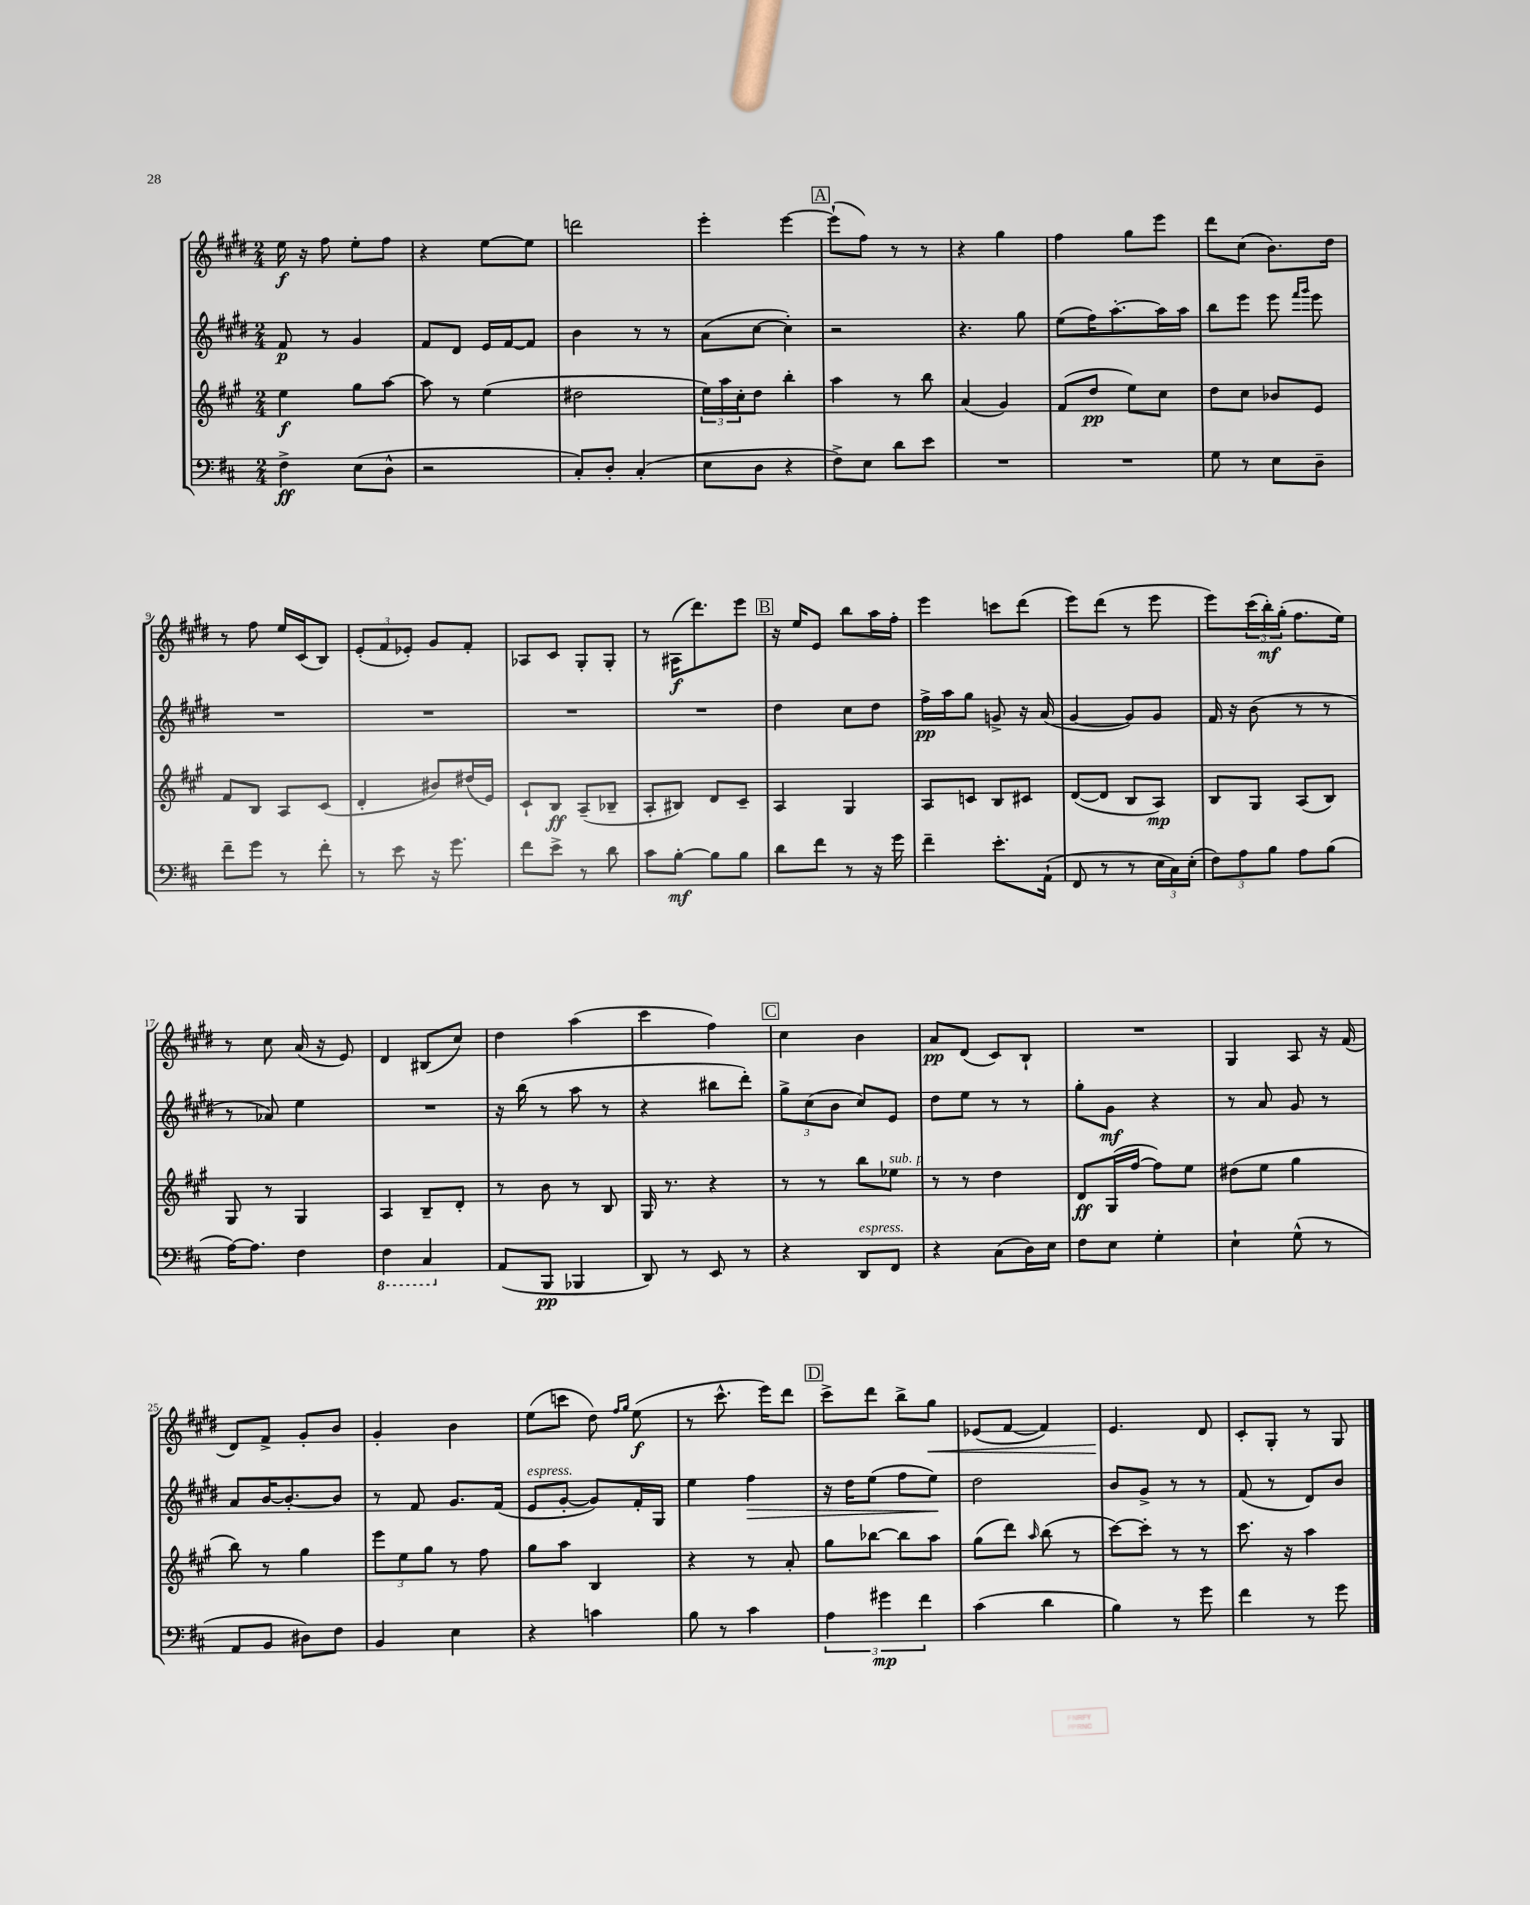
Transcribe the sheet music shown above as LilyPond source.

<<
\new StaffGroup <<
\new Staff = "s0" {
    \clef treble \key e \major \numericTimeSignature \time 2/4
    e''16\f r16 fis''8 e''8-. fis''8 |
    r4 e''8~ e''8 |
    d'''2 |
    e'''4-. e'''4~ |
    \mark \markup { \box "A" } e'''8-!( fis''8) r8 r8 |
    r4 gis''4 |
    fis''4 gis''8 e'''8 |
    dis'''8 cis''8( b'8.) dis''16 |
    r8 fis''8 e''16 cis'16( b8) |
    \tuplet 3/2 { e'8-.( fis'8 ees'8-.) } gis'8 fis'8-. |
    aes8 cis'8 gis8-. gis8-. |
    r8 ais16\f( dis'''8.) e'''8 |
    \mark \markup { \box "B" } r16 e''16 e'8 b''8 a''16 fis''16-. |
    e'''4 c'''8 dis'''8( |
    e'''8) dis'''8( r8 e'''8 |
    e'''8) \tuplet 3/2 { cis'''16( b''16-.\mf) gis''16-.( } fis''8. e''16) |
    r8 cis''8 a'16( r16 e'8) |
    dis'4 bis8( cis''8) |
    dis''4 a''4( |
    cis'''4 fis''4) |
    \mark \markup { \box "C" } cis''4 b'4 |
    a'8\pp dis'8( cis'8) b8-! |
    R2 |
    gis4 a8 r16 fis'16( |
    dis'8) fis'8-> gis'8-. b'8 |
    gis'4-. b'4 |
    e''8( c'''8 dis''8) \grace { fis''16 gis''16 } e''8\f( |
    r8 cis'''8.-^ e'''16) dis'''8 |
    \mark \markup { \box "D" } cis'''8-> dis'''8 b''8-> gis''8\< |
    ees'8( fis'8~ fis'4) |
    e'4.\! dis'8 |
    cis'8-. gis8-. r8 gis8 \bar "|." |
}
\new Staff = "s1" {
    \clef treble \key e \major \numericTimeSignature \time 2/4
    fis'8\p r8 gis'4 |
    fis'8 dis'8 e'16 fis'16~ fis'8 |
    b'4 r8 r8 |
    a'8( cis''8~ cis''4-.) |
    \mark \markup { \box "A" } r2 |
    r4. gis''8 |
    e''8( fis''16) a''8.~-. a''16 a''16 |
    b''8 e'''8 e'''8 \grace { fis'''16 gis'''16 } e'''8 |
    R2 |
    R2 |
    R2 |
    R2 |
    \mark \markup { \box "B" } dis''4 cis''8 dis''8 |
    fis''16->\pp a''16 gis''8 g'8-> r16 a'16( |
    gis'4~ gis'8) gis'8 |
    fis'16 r16 b'8( r8 r8 |
    r8 aes'8) e''4 |
    R2 |
    r16 b''16( r8 a''8 r8 |
    r4 bis''8 dis'''8-.) |
    \mark \markup { \box "C" } \tuplet 3/2 { gis''8-> cis''8( b'8 } cis''8) e'8 |
    dis''8 e''8 r8 r8 |
    gis''8-. gis'8\mf r4 |
    r8 a'8 gis'8 r8 |
    a'8 b'16~ b'8.~-. b'8 |
    r8 fis'8 gis'8. fis'16( |
    e'8^\markup { \italic "espress." } gis'8~-. gis'8) fis'16-. gis16 |
    e''4 fis''4\> |
    \mark \markup { \box "D" } r16 dis''16 e''8( fis''8 e''8\!) |
    dis''2 |
    b'8 gis'8-> r8 r8 |
    fis'8( r8 dis'8) b'8 \bar "|." |
}
\new Staff = "s2" {
    \clef treble \key a \major \numericTimeSignature \time 2/4
    e''4\f gis''8 a''8~ |
    a''8 r8 e''4( |
    dis''2 |
    \tuplet 3/2 { e''16) a''16 cis''16-. } d''8 b''4-. |
    \mark \markup { \box "A" } a''4 r8 b''8 |
    a'4( gis'4) |
    fis'8( d''8\pp e''8) cis''8 |
    d''8 cis''8 bes'8 e'8 |
    fis'8 b8 a8 cis'8( |
    d'4-. bis'8) dis''16( e'16) |
    cis'8-! b8\ff a8--( bes8-- |
    a8-. bis8) d'8 cis'8-- |
    \mark \markup { \box "B" } a4 gis4 |
    a8 c'8 b8 cis'8 |
    d'8~( d'8 b8 a8\mp) |
    b8 gis8 a8( b8) |
    gis8 r8 gis4 |
    a4 b8-- d'8-. |
    r8 b'8 r8 b8 |
    gis16 r8. r4 |
    \mark \markup { \box "C" } r8 r8 b''8 ees''8^\markup { \italic "sub. p" } |
    r8 r8 d''4 |
    d'8\ff gis16( fis''16~ fis''8) e''8 |
    dis''8( e''8 gis''4 |
    b''8) r8 gis''4 |
    \tuplet 3/2 { e'''8 e''8 gis''8 } r8 fis''8 |
    gis''8 a''8 b4 |
    r4 r8 a'8-. |
    \mark \markup { \box "D" } gis''8 bes''8~ bes''8 a''8 |
    gis''8( d'''8) \grace { a''16 } b''8( r8 |
    cis'''8~) cis'''8-. r8 r8 |
    cis'''8. r16 a''4 \bar "|." |
}
\new Staff = "s3" {
    \clef bass \key d \major \numericTimeSignature \time 2/4
    fis4->\ff e8( d8-^ |
    r2 |
    cis8-.) d8-. cis4-.( |
    e8 d8 r4 |
    \mark \markup { \box "A" } fis8->) e8 d'8 e'8 |
    R2 |
    R2 |
    g8 r8 e8 d8-- |
    fis'8-- g'8 r8 fis'8-. |
    r8 e'8 r16 g'8. |
    fis'8 e'8-> r8 d'8 |
    cis'8 b8~-.\mf b8 b8 |
    \mark \markup { \box "B" } d'8 fis'8 r8 r16 g'16 |
    fis'4-- e'8.-. a,16-!( |
    fis,8 r8 r8 \tuplet 3/2 { e16 cis16) e16-.( } |
    \tuplet 3/2 { fis8) a8 b8 } a8 b8( |
    a16~) a8. fis4 |
    \ottava #-1 fis,4 cis,4 \ottava #0 |
    a,8( b,,8\pp bes,,4 |
    d,8) r8 e,8 r8 |
    \mark \markup { \box "C" } r4 d,8^\markup { \italic "espress." } fis,8 |
    r4 cis8( d16) e16 |
    fis8 e8 g4-. |
    e4-! g8-^( r8 |
    a,8 b,8 dis8) fis8 |
    b,4 e4 |
    r4 c'4 |
    b8 r8 cis'4 |
    \mark \markup { \box "D" } \tuplet 3/2 { a4 gis'4\mp fis'4 } |
    cis'4( d'4 |
    b4) r8 g'8 |
    fis'4 r8 g'8 \bar "|." |
}
>>
>>
